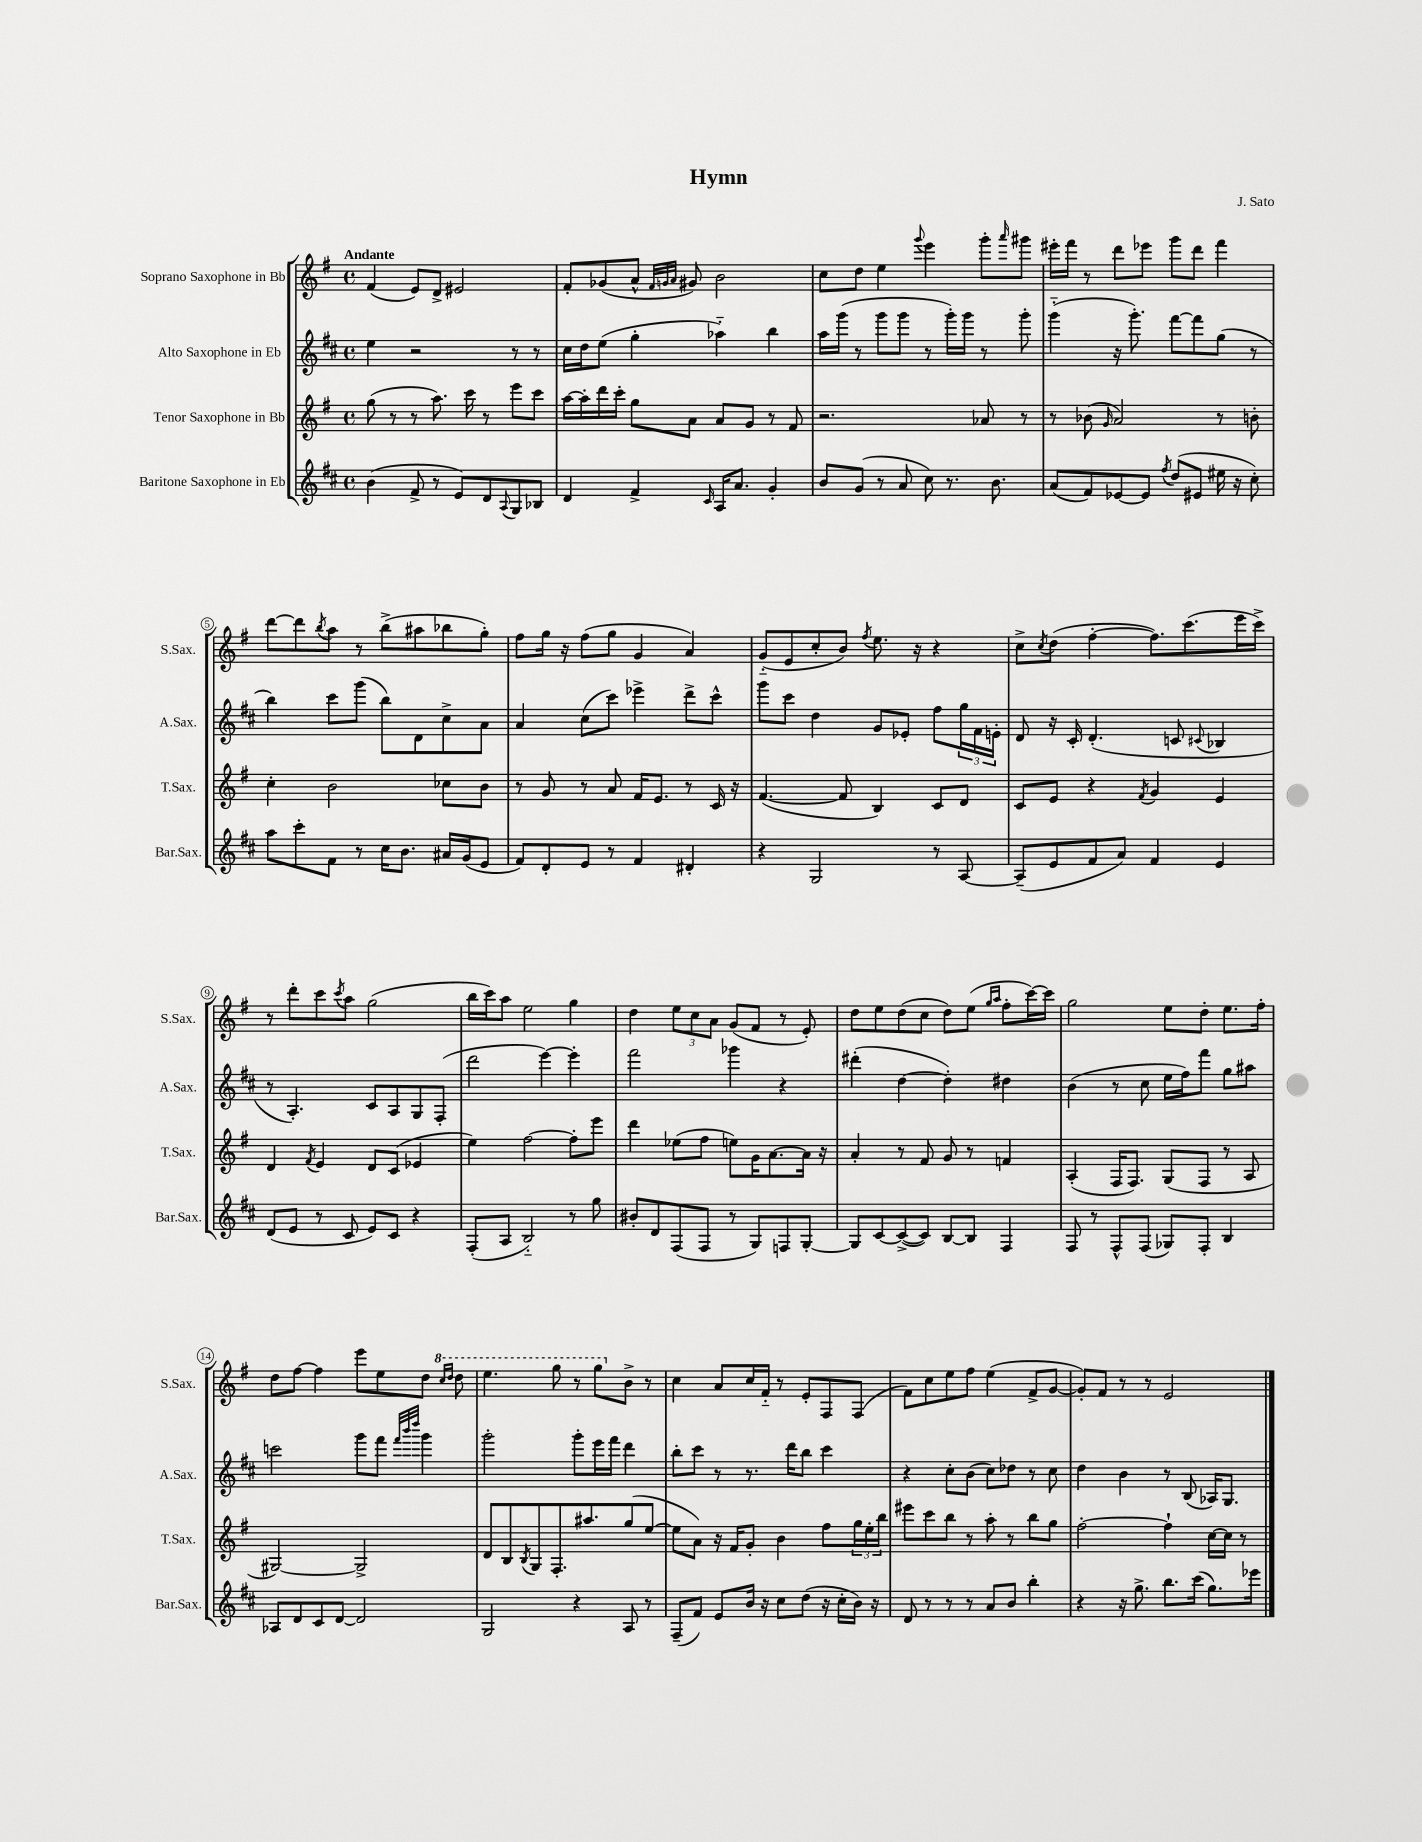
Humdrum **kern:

**kern	**kern	**kern	**kern
*staff4	*staff3	*staff2	*staff1
*clefG2	*clefG2	*clefG2	*clefG2
*k[f#c#]	*k[f#]	*k[f#c#]	*k[f#]
*M4/4	*M4/4	*M4/4	*M4/4
*met(c)	*met(c)	*met(c)	*met(c)
(4b	(8gg	4ee	(4f#
.	8r	.	.
8f#^	8r	2r	8e)
8r	8.aa)	.	8d^
8e)	.	.	2e#
.	16ccc	.	.
8d	8r	.	.
8qqA	.	.	.
8G	8eee	8r	.
8B-	8ccc	8r	.
=	=	=	=
4d	[16aa	16cc#	8f#'
.	16aa']	16dd	.
.	16ddd	(8ee	(8g-
.	16ccc'	.	.
4f#^	8gg	4gg'	8a^^
.	.	.	32qqf#
.	.	.	32qqg
.	.	.	32qqa
.	8a	.	8g#)
16qqc#	.	.	.
16A	8a	4aa-'~)	2b
8.a	.	.	.
.	8g	.	.
4g'	8r	4bb	.
.	8f#	.	.
=	=	=	=
8b	2.r	16aa	8cc
.	.	(16ggg	.
(8g	.	8r	8dd
8r	.	8ggg	4ee
8a	.	8ggg	.
.	.	.	8qqggg
8cc#)	.	8r	4eee
8.r	.	16ggg')	.
.	.	16ggg	.
.	8a-	8r	8ggg'
8.b	.	.	.
.	.	.	16qqaaa
.	8r	8ggg'	8ggg#
=	=	=	=
(8a	8r	(4ggg'~	16eee#'
.	.	.	16fff#
8f#)	(8b-	.	8r
.	16qqg	.	.
[8e-	2a)	16r	8ddd
.	.	8.ggg')	.
8e-]	.	.	8eee-
8qff#	.	.	.
(8dd	.	[8fff#	8ggg
8e#	.	8fff#]	8ddd
16ee#	8r	(8gg	4fff#
16r	.	.	.
8cc#')	8b'	8r	.
=	=	=	=
8aa	4cc'	4bb)	[8ddd
8ccc#'	.	.	8ddd]
.	.	.	8qbb
8f#	2b	8ccc#	8aa
8r	.	(8ggg	8r
16cc#	.	8bb)	(8bb^
8.b	.	.	.
.	.	8d	8aa#
16a#	8cc-	8cc#^	8bb-
(16g	.	.	.
8e	8b	8a	8gg')
=	=	=	=
8f#)	8r	4a	8ff#
8d'	8g	.	16gg
.	.	.	16r
8e	8r	(8cc#	(8ff#
8r	8a	8ccc#)	8gg
4f#	16f#	4eee-^	4g
.	8.e	.	.
4d#'	8r	8ddd^	4a)
.	16c	8ccc#^^	.
.	16r	.	.
=	=	=	=
4r	([4.f#	8ggg	(8g'~
.	.	8ccc#	8e
2G	.	4dd	8cc'
.	8f#]	.	8b)
.	.	.	8qff#
.	4B)	8g	8.ee
.	.	8e-'	.
.	.	.	16r
8r	8c	8ff#	4r
[8A	8d	24gg	.
.	.	24f#	.
.	.	24e'	.
=	=	=	=
(8A~]	8c	8d	8cc^
.	.	.	8qcc
8e	8e	16r	(8dd
.	.	16c#'	.
8f#	4r	(4.d'	[4ff#'
8a)	.	.	.
.	8qf#	.	.
4f#	4g	.	8.ff#])
.	.	8c	.
.	.	.	(8.ccc
.	.	8qqc#	.
4e	4e	4B-	.
.	.	.	16eee
.	.	.	16ccc^)
=	=	=	=
(8d	4d	8r	8r
8e	.	4.A')	8ddd'
.	8qf#	.	.
8r	4e	.	8ccc
.	.	.	8qccc
8c#	.	.	8aa
8e)	8d	8c#	(2gg
8c#	(8c	8A	.
4r	4e-	8G	.
.	.	(8F#'	.
=	=	=	=
(8F#'	4ee)	2ddd	16bb
.	.	.	16ccc)
8A	.	.	8aa
2B'~)	[2ff#	.	2ee
.	.	[4eee)	.
8r	8ff#']	4eee']	4gg
8gg	8eee	.	.
=	=	=	=
8b#'	4ddd	2fff#	4dd
8d	.	.	.
(8F#	(8ee-	.	12ee
.	.	.	12cc
8F#	8ff#	.	.
.	.	.	12a
8r	8ee)	4ggg-	(8g
8G)	16g	.	8f#
.	[8.a	.	.
8F	.	4r	8r
[8G'	16a]	.	8e')
.	16r	.	.
=	=	=	=
8G]	4a'	(4ddd#'	8dd
[8c#	.	.	8ee
(8c#^_	8r	[4dd	(8dd
8c#])	8f#	.	8cc
[8B	8g	4dd'])	8dd)
8B]	8r	.	(8ee
.	.	.	16qqgg
.	.	.	16qqaa
4F#	4f	4dd#	8ff#'
.	.	.	[16ccc)
.	.	.	16ccc]
=	=	=	=
8F#	(4A'	(4b	2gg
8r	.	.	.
8F#^^	16F#	8r	.
.	8.F#)	.	.
(8F#	.	8cc#	.
8G-)	(8G	16ee	8ee
.	.	16ff#)	.
8F#'	8F#	8fff#	8dd'
4B	8r	8gg	8.ee
.	8A	8aa#	.
.	.	.	16ff#'
=	=	=	=
8A-	[2G#)	2ccc	8dd
8d	.	.	[8ff#
8c#	.	.	4ff#]
[8d	.	.	.
2d]	2G#^]	8ggg	8eee
.	.	8fff#	8ee
.	.	32qqfff#	.
.	.	32qqbbb	.
.	.	32qqdddd	.
.	.	4ggg	8dd
.	.	.	16qqccc
.	.	.	16qqddd
.	.	.	8ddd
=	=	=	=
2G	8d	2ggg'	4.eee
.	8B	.	.
.	8qB	.	.
.	8G	.	.
.	8.F#'	.	8ggg
4r	.	8ggg'	8r
.	8.aa#	.	.
.	.	16eee	8ggg
.	.	16fff#	.
8A	(8gg	4ddd	8b^
8r	[8ee	.	8r
=	=	=	=
(8F#~	8ee]	8bb'	4cc
8f#)	8a)	8ccc#	.
8e	16r	8r	8a
.	16f#	.	.
16b	8g'	8.r	16cc
16r	.	.	16f#'~
8cc#	4b	.	8r
.	.	16ddd	.
(8dd	.	8bb	8e'
16r	8ff#	4ccc#	8F#
16cc#'	.	.	.
16b)	24gg	.	(8F#
.	24ee'	.	.
16r	.	.	.
.	24bb	.	.
=	=	=	=
8d	8eee#	4r	8f#)
8r	8ccc	.	8cc
8r	8bb	8cc#'	8ee
8r	8r	(8b	8ff#
8a	8aa'	8cc#)	(4ee
8b	8r	8dd-	.
4bb'	8bb	8r	8f#^
.	8gg	8cc#	[8g
=	=	=	=
4r	[2ff#'	4dd	8g'])
.	.	.	8f#
16r	.	4b	8r
8.gg^	.	.	.
.	.	.	8r
8.bb	4ff#`]	8r	2e
.	.	(8B	.
(16ccc#	.	.	.
8.gg)	[16cc	16A-)	.
.	16cc]	8.G	.
.	8r	.	.
16eee-	.	.	.
==	==	==	==
*-	*-	*-	*-
